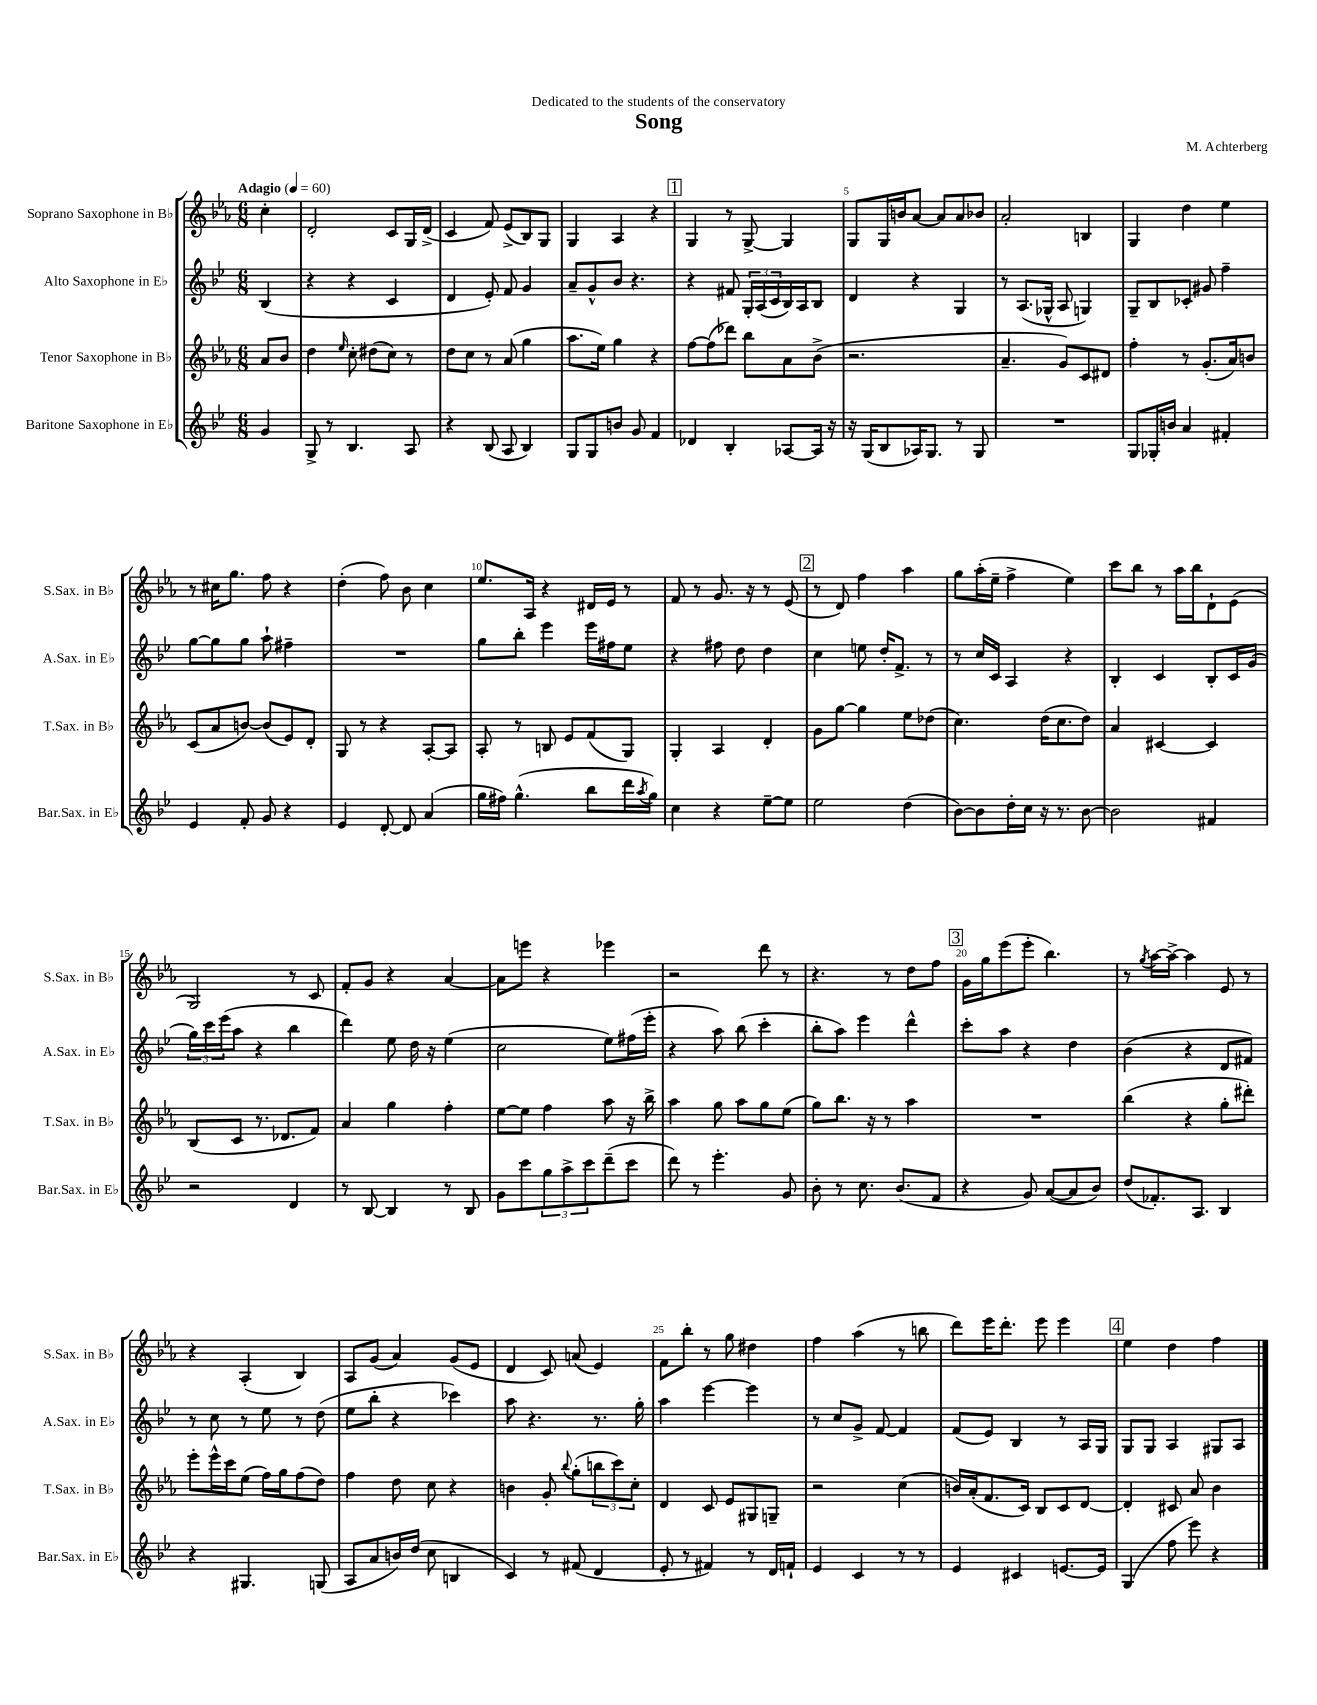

**kern	**kern	**kern	**kern
*part4	*part3	*part2	*part1
*staff4	*staff3	*staff2	*staff1
*I"Baritone Saxophone in E♭	*I"Tenor Saxophone in B♭	*I"Alto Saxophone in E♭	*I"Soprano Saxophone in B♭
*I'Bar.Sax. in E♭	*I'T.Sax. in B♭	*I'A.Sax. in E♭	*I'S.Sax. in B♭
*clefG2	*clefG2	*clefG2	*clefG2
*k[b-e-]	*k[b-e-a-]	*k[b-e-]	*k[b-e-a-]
*M6/8	*M6/8	*M6/8	*M6/8
*MM60	*MM60	*MM60	*MM60
=	=	=	=
!	!	!	!LO:TX:a:B:t=Adagio
4g/	8a-/L	(4B-/	4cc'\
.	8b-/J	.	.
=1	=1	=1	=1
8G^/	4dd\	4r	2d'/
8r	.	.	.
.	16qqee-/	.	.
4.B-/	8cc'\	4r	.
.	(8dd#X\L	.	.
.	8cc\J)	4c/	8c/L
8A/	8r	.	16G/L
.	.	.	(16d^/JJ
=2	=2	=2	=2
4r	8dd\L	4d/	4c/
.	8cc\J	.	.
(8B-/	8r	8e-'/)	8f/)
8A/	(8a-/	8f/	(8e-^/L
4B-/)	4gg\	4g/	8B-/)
.	.	.	8G/J
=3	=3	=3	=3
8G/L	8.aa-\L	8a~/L	4G/
8G/	.	8g^^/	.
.	16ee-\Jk)	.	.
8bn/J	4gg\	8b-/J	4A-/
8g/	.	4.r	.
4f/	4r	.	4r
!!LO:REH:place=s1:t=1
=4	=4	=4	=4
4d-X/	[8ff\L	4r	4G/
.	(8ff\]	.	.
4B-'/	8ddd-X\J)	8f#X/	8r
.	8bb-\L	24G'/LL	[8G^/
.	.	(24A/	.
.	.	24c/	.
[8A-X/L	8a-\	16B-/)	4G/]
.	.	16A/J	.
16A-/Jk]	(8b-^\J	8B-/J	.
16r	.	.	.
=5	=5	=5	=5
16r	2.r	4d/	8G/L
(16G/KL	.	.	.
8B-/	.	.	16G/L
.	.	.	16bn/J
16A-X/K)	.	4r	[8a-/J
8.G/J	.	.	.
.	.	.	8a-/L]
8r	.	4G/	8a-/
8G/	.	.	8b-X/J
=6	=6	=6	=6
2.r	4.a-~/	8r	2a-'/
.	.	(8.A/L	.
.	.	16G-X^^/Jk	.
.	8g/L)	8A/	.
.	8c/	4Gn/)	4Bn/
.	8d#X/J	.	.
=7	=7	=7	=7
8G/L	4ff'\	8G~/L	4G/
16G-X'/L	.	8B-/	.
16bn/JJ	.	.	.
4a/	8r	8c-X'/J	4dd\
.	(8.g'/L	8g#X/	.
4f#X'/	.	4ff~\	4ee-\
.	16a-/k)	.	.
.	8bn/J	.	.
!!LO:LB:g=z
=8	=8	=8	=8
4e-/	(8c/L	[8gg\L	8r
.	8a-/	8gg\]	16cc#X\KL
.	.	.	8.gg\J
8f'/	[8bn/J)	8gg\J	.
8g/	(8b/L]	8aa`\	8ff\
4r	8e-/)	4ff#X~\	4r
.	8d'/J	.	.
=9	=9	=9	=9
4e-/	8G/	2.r	(4dd'\
.	8r	.	.
[8d'/	4r	.	8ff\)
8d/]	.	.	8b-\
(4a/	[8A-'/L	.	4cc\
.	8A-/J]	.	.
=10	=10	=10	=10
16gg\LL	8A-'/	8gg\L	8.ee-/L
16ff#X\JJ)	.	.	.
(4.gg^^\	8r	8bb-'\J	.
.	.	.	16A-/Jk
.	8Bn/	4eee-\	4r
.	8e-/L	.	.
8bb-\L	(8f/	16eee-\LL	16d#X/LL
.	.	16ff#X\J	16e-/JJ
16ddd\L	8G/J)	8ee-\J	8r
8qaa/	.	.	.
16gg\JJ)	.	.	.
=11	=11	=11	=11
4cc\	4G'/	4r	8f/
.	.	.	8r
4r	4A-/	8ff#X\	8.g/
.	.	8dd\	.
.	.	.	16r
[8ee-~\L	4d'/	4dd\	8r
8ee-\J]	.	.	(8e-/
!!LO:REH:place=s1:t=2
=12	=12	=12	=12
2ee-\	8g\L	4cc\	8r
.	[8gg\J	.	8d/)
.	4gg\]	8een\	4ff\
.	.	16dd'/KL	.
.	.	8.f^/J	.
(4dd\	8ee-\L	.	4aa-\
.	(8dd-X\J	8r	.
=13	=13	=13	=13
[8b-\L)	4.cc\)	8r	8gg\L
8b-\]	.	16cc/LL	(16aa-'\L
.	.	16c/JJ	16ee-~\JJ
16dd'\L	.	4A/	4ff^\
16cc\JJ	.	.	.
16r	(16dd\KL	.	.
8.r	8.cc\	.	.
.	.	4r	4ee-\)
[8b-\	8dd\J)	.	.
=14	=14	=14	=14
2b-\]	4a-/	4B-'/	8ccc\L
.	.	.	8bb-\J
.	[4c#X/	4c/	8r
.	.	.	16aa-\LL
.	.	.	16bb-\J
4f#X/	4c#/]	8B-'/L	8d`\
.	.	16c/L	(8e-\J
.	.	(16g/JJ	.
!!LO:LB:g=z
=15	=15	=15	=15
2r	(8B-/L	24gg\LL)	2G/)
.	.	24ccc\	.
.	.	(24eee-\J	.
.	8c/J	8aa\J	.
.	8.r	4r	.
.	8.d-X/L	.	.
4d/	.	4bb-\	8r
.	8f/J)	.	8c/
=16	=16	=16	=16
8r	4a-/	4ddd\)	8f'/L
[8B-/	.	.	8g/J
4B-/]	4gg\	8ee-\	4r
.	.	16dd\	.
.	.	16r	.
8r	4ff'\	(4ee-\	[4a-/
8B-/	.	.	.
=17	=17	=17	=17
8g\L	[8ee-\L	2cc\	8a-\L]
8ccc\	8ee-\J]	.	8eeen\J
12gg\	4ff\	.	4r
12aa^\	.	.	.
12ccc\	.	.	.
(8ddd~\	8aa-\	8ee-\L)	4eee-X\
8ccc\J	16r	(16ff#X\L	.
.	16bb-^\	16eee-'\JJ	.
=18	=18	=18	=18
8ddd\)	4aa-\	4r	2r
8r	.	.	.
4.eee-'\	8gg\	8aa\)	.
.	8aa-\L	(8bb-\	.
.	8gg\	4ccc'\	8ddd\
8g/	(8ee-\J	.	8r
=19	=19	=19	=19
8b-'\	8gg\L)	8bb-'\L	4.r
8r	8.bb-\J	8aa\J)	.
8.cc\	.	4eee-\	.
.	16r	.	.
.	8r	.	8r
(8.b-/L	.	.	.
.	4aa-\	4ddd^^\	8dd\L
8f/J	.	.	8ff\J
!!LO:REH:place=s1:t=3
=20	=20	=20	=20
4r	2.r	8ccc'\L	16g\LL
.	.	.	16gg\J
.	.	8aa\J	(8eee-\
8g/)	.	4r	8eee-'\J
([8a/L	.	.	4.bb-\)
8a/]	.	4dd\	.
8b-/J)	.	.	.
=21	=21	=21	=21
(8dd/L	(4bb-\	(4b-\	8r
.	.	.	8qgg/
8.f-X'/)	.	.	[16aa-\LL
.	.	.	16aa-^\JJ_
.	4r	4r	4aa-\]
8.A/J	.	.	.
4B-/	8gg'\L	8d/L	8e-/
.	8ddd#X'\J)	8f#X/J)	8r
!!LO:LB:g=z
=22	=22	=22	=22
4r	8eee-'\L	8r	4r
.	16eee-^^\L	8cc\	.
.	16ccc\J	.	.
4.G#X/	(8ee-\J	8r	(4A-'/
.	16ff\LL)	8ee-\	.
.	16gg\J	.	.
.	(8ff\	8r	4B-/)
(8Gn/	8dd\J)	(8dd\	.
=23	=23	=23	=23
8A/L	4ff\	8ee-\L	8A-/L
8a/	.	8bb-'\J	(8g/J
16bn/L)	8dd\	4r	4a-/)
(16dd/JJ	.	.	.
8cc\	8cc\	.	.
4Bn/	4r	4ccc-X\)	(8g/L
.	.	.	8e-/J
=24	=24	=24	=24
4c/)	4bn\	8aa\	4d/
.	.	4.r	.
8r	8g'/	.	8c/)
.	8qqbb-/	.	.
(8f#X/	(8gg'\L	.	(8an/
4d/	12bbn\	8.r	4e-/)
.	12ccc\)	.	.
.	12cc'\J	.	.
.	.	16gg'\	.
=25	=25	=25	=25
8e-'/	4d/	4aa\	8f\L
8r	.	.	8bb-'\J
4f#X/)	8c/	[4eee-\	8r
.	8e-/L	.	8gg\
8r	8G#X/	4eee-\]	4dd#X\
16d/LL	8Gn~/J	.	.
16fn`/JJ	.	.	.
=26	=26	=26	=26
4e-/	2r	8r	4ff\
.	.	8cc/L	.
4c/	.	8g^/J	(4aa-\
.	.	[8f/	.
8r	(4cc\	4f/]	8r
8r	.	.	8bbn\
=27	=27	=27	=27
4e-/	16bn/LL)	(8f/L	8ddd\L)
.	(16a-'/J	.	.
.	8.f/	8e-/J)	16eee-\K
.	.	.	8.ddd'\J
4c#X/	.	4B-/	.
.	16c/Jk)	.	.
.	8B-/L	.	8eee-\
[8.en/L	8c/	8r	4eee-\
.	[8d/J	16A/LL	.
16e/Jk]	.	16G/JJ	.
!!LO:REH:place=s1:t=4
=28	=28	=28	=28
(4G/	4d'/]	8G/L	4ee-\
.	.	8G/J	.
8ff\	8c#X/	4A/	4dd\
8eee-\)	8a-/	.	.
4r	4b-\	8G#X/L	4ff\
.	.	8A/J	.
==	==	==	==
*-	*-	*-	*-
